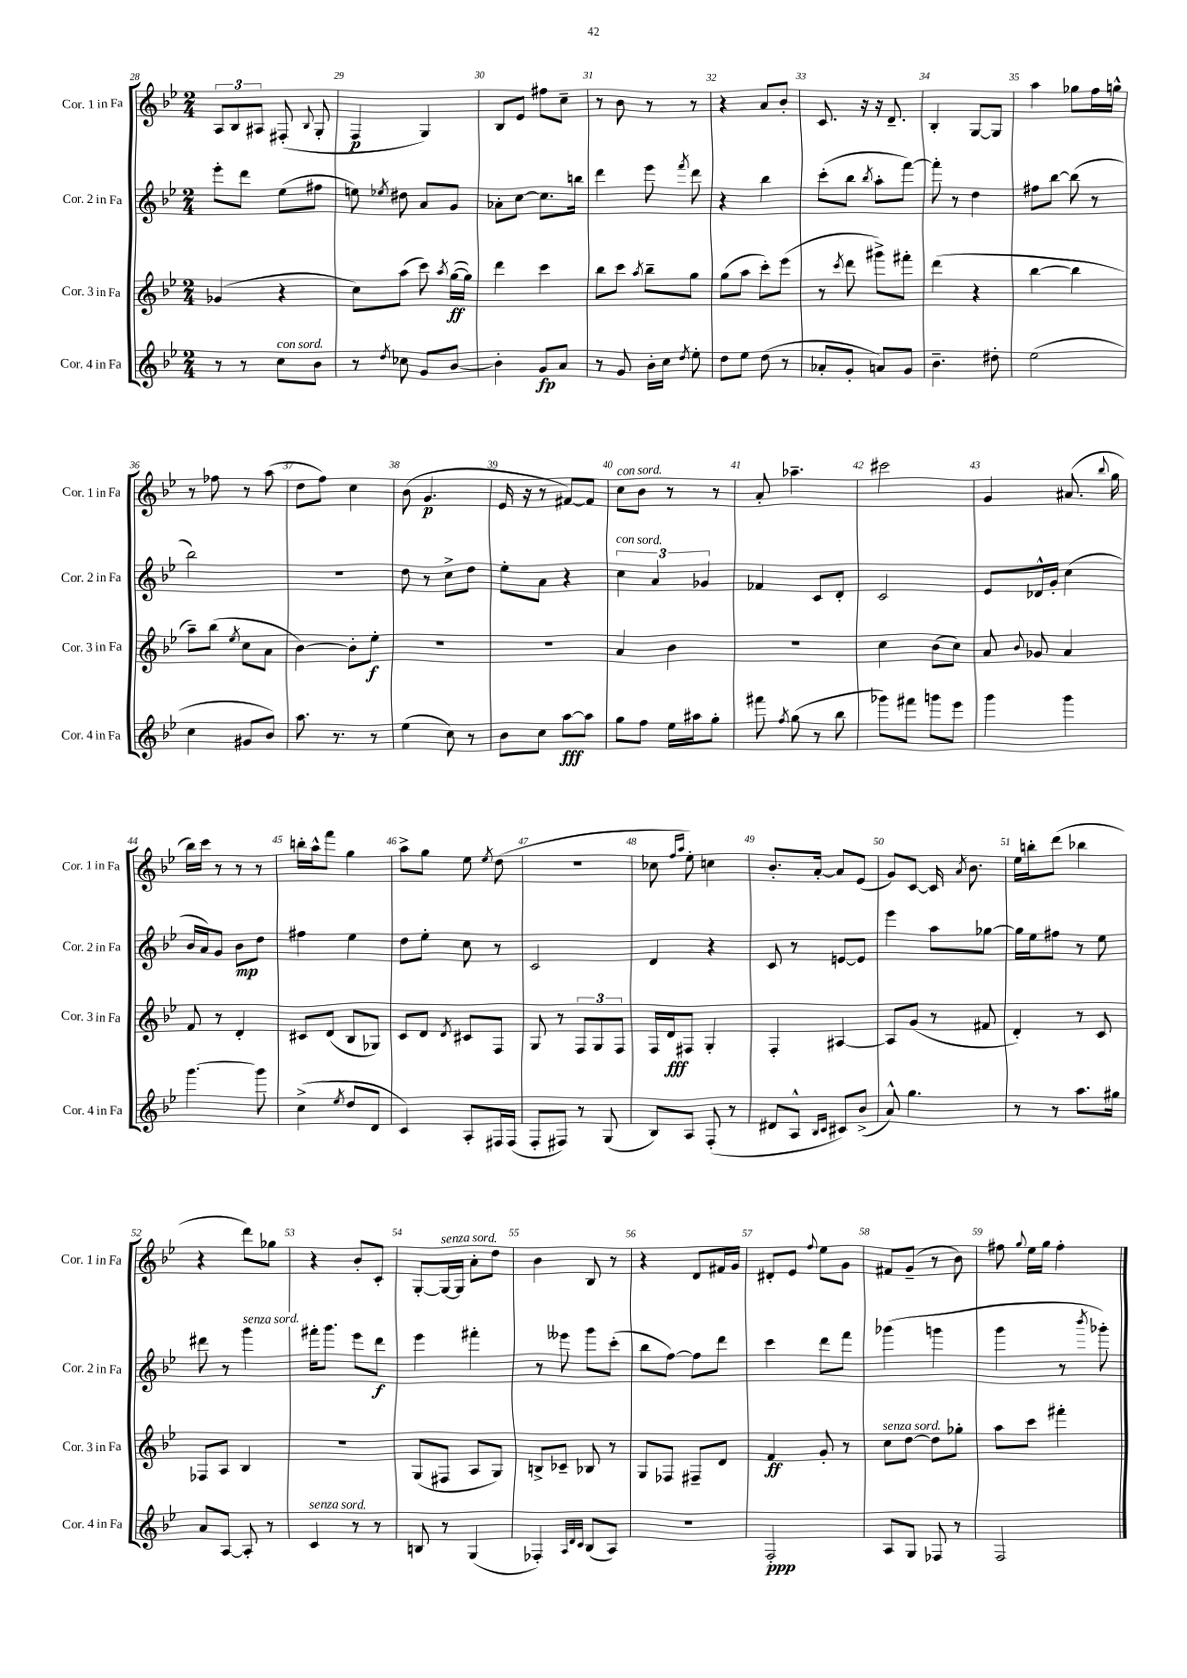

**kern	**kern	**kern	**kern
*staff4	*staff3	*staff2	*staff1
*clefG2	*clefG2	*clefG2	*clefG2
*k[b-e-]	*k[b-e-]	*k[b-e-]	*k[b-e-]
*M2/4	*M2/4	*M2/4	*M2/4
8r	(4g-	8eee-'	12A
.	.	.	12B-
8r	.	8ddd	.
.	.	.	12A#
8cc	4r	(8ee-	(8F#'
.	.	.	8qqB-
8b-	.	8ff#	8G'
=	=	=	=
8r	8cc)	8ee)	4F
8qdd	.	8qee-	.
8cc-	(8aa	8dd#	.
8g	8ccc)	8a	4G)
.	8qaa	.	.
[8b-	([16gg	8g	.
.	16gg])	.	.
=	=	=	=
4b-']	4ddd	8a-'	8B-
.	.	[8cc	8e-
8g	4ccc	8.cc]	8ff#
8a	.	.	8cc~
.	.	16bb	.
=	=	=	=
8r	8bb-	4ddd	8r
8g	8ccc	.	8b-
.	8qaa	.	.
16b-'	8bb-~	8eee-	8r
16cc	.	.	.
8qdd	.	8qfff	.
8ee-'	8gg	8ddd	8r
=	=	=	=
8dd	(8gg	4r	4r
8ee-	8aa	.	.
(8dd	8ccc')	4bb-	8a
8r	(8eee-	.	8b-'
=	=	=	=
8a-'	8r	(8ccc'	8.c
.	8qccc	.	.
8g'	8ddd	8bb-	.
.	.	.	16r
.	.	8qbb-	.
8a)	8ggg#^)	8aa'	16r
.	.	.	8.d~
8g	8fff#'	[8fff)	.
=	=	=	=
4.b-~	(4ddd	8fff']	4B-'
.	.	8r	.
.	4r	4dd	[8G
8dd#'	.	.	8G]
=	=	=	=
(2ee-	[4bb-	8ff#	4aa
.	.	[8bb-	.
.	4bb-]	(8bb-]	8gg-
.	.	8r	16ff
.	.	.	16gg^^
=	=	=	=
4cc	8aa~)	2bb-)	8r
.	(8bb-	.	8ff-
.	8qee-	.	.
8g#	8cc	.	8r
8b-)	8a	.	(8aa
=	=	=	=
8.aa	[4b-)	2r	8dd
.	.	.	8ff)
8.r	.	.	.
.	8b-']	.	4cc
8r	8ee-'	.	.
=	=	=	=
(4ee-	2r	8dd	(8b-
.	.	8r	4.g
8cc)	.	8cc^	.
8r	.	8dd	.
=	=	=	=
8b-	2r	8ee-'	16e-
.	.	.	16r
8cc	.	8a	8r
[8aa	.	4r	[8f#)
8aa]	.	.	8f#]
=	=	=	=
8gg	4a	6cc	8cc
8ff	.	.	8b-
.	.	6a	.
16ee-	4b-	.	8r
16aa#	.	.	.
.	.	6g-	.
8gg'	.	.	8r
=	=	=	=
8fff#	2r	4f-	8a'
8qff	.	.	.
(8gg	.	.	4.aa-~
8r	.	8c	.
8bb-	.	8d'	.
=	=	=	=
8ggg-)	4cc	2c	2ccc#
8fff#	.	.	.
8ggg	(8b-	.	.
8eee-	8cc)	.	.
=	=	=	=
4ggg	8a	8e-	4g
.	8qqb-	.	.
.	8g-	16d-^^	.
.	.	16g'	.
4ggg	4a	(4cc	(8.a#
.	.	.	8qqbb-
.	.	.	16gg
=	=	=	=
[4.ggg	8f	16b-	16bb-)
.	.	16a)	16ccc
.	8r	8g	8r
.	4d'	8b-	8r
8ggg]	.	8dd	8r
=	=	=	=
(4cc^	8c#	4ff#	16bb'
.	.	.	16aa^^
.	(8d	.	8fff
8qee-	.	.	.
8dd	8B-	4ee-	4gg
8d	8G-)	.	.
=	=	=	=
4c)	8c	8dd	8aa^
.	8d	8ee-'	8gg
.	8qd	.	.
8A'	8c#	8cc	8ee-
.	.	.	8qee-
16F#	8F	8r	(8dd
(16F#	.	.	.
=	=	=	=
8F'	8G	2c	2r
8F#)	8r	.	.
8r	12F	.	.
.	12G	.	.
(8G	.	.	.
.	12F	.	.
=	=	=	=
8B-)	16F	4d	8cc-
.	16d	.	.
.	.	.	16qqff
.	.	.	16qqaa
8A	8F#	.	8ee-')
(8F'	4G'	4r	4cc
8r	.	.	.
=	=	=	=
8d#	4F'	8c	8.b-'
8A^^	.	8r	.
.	.	.	[16a'
16qqB-	.	.	.
16qqc	.	.	.
8c#)	[4A#	[8e	8a]
(8b-^	.	8e]	(8e-
=	=	=	=
8a^^)	8A#]	4eee-	8g)
4.gg	(8g	.	[8c
.	8r	8aa	16c]
.	.	.	8qa
.	.	.	8.b-
.	8f#	[8gg-	.
=	=	=	=
8r	4d')	16gg-]	16ee-
.	.	16ee-	16bb'
8r	.	8ff#	(8ddd
8.aa	8r	8r	4bb-
.	8c	8ee-	.
16gg#	.	.	.
=	=	=	=
8a	8F-	8ddd#	4r
[8A	8A	8r	.
8A']	4B-	4ggg	8ddd)
8r	.	.	8gg-
=	=	=	=
4c	2r	16fff#'	4r
.	.	8.ggg	.
8r	.	8eee-	8b-'
8r	.	8ddd	8c'
=	=	=	=
8B	(8G	4eee-	[8G'
8r	8F#	.	16G_
.	.	.	16G]
(4G	8A	4fff#'	8a'
.	8G)	.	8dd
=	=	=	=
4F-')	8B^	8r	4b-
.	8c-~	8eee--	.
32qqA	.	.	.
32qqd	.	.	.
32qqc	.	.	.
(8B-	8B-	8ggg	8B-
8A)	8r	(8ccc'	8r
=	=	=	=
2r	8G	8bb-	4r
.	8F-	[8ff)	.
.	8F#~	8ff]	8d
.	8d	8ddd	16f#
.	.	.	16g
=	=	=	=
2F'	4f	4ccc	8d#'
.	.	.	8e-
.	.	.	8qqff
.	8g'	8ddd	8ee-
.	8r	8fff	8g
=	=	=	=
8A	8cc	(4ggg-	8f#
8G	[8dd	.	(8g~
8F-	8dd]	4ggg	8r
8r	8gg-'	.	8b-)
=	=	=	=
2F	8aa	4ggg	8ff#
.	.	.	8qqgg
.	8ccc	.	16ee-
.	.	.	16gg
.	4fff#'	8r	4ff#'
.	.	8qbbb-	.
.	.	8ggg-')	.
==	==	==	==
*-	*-	*-	*-
